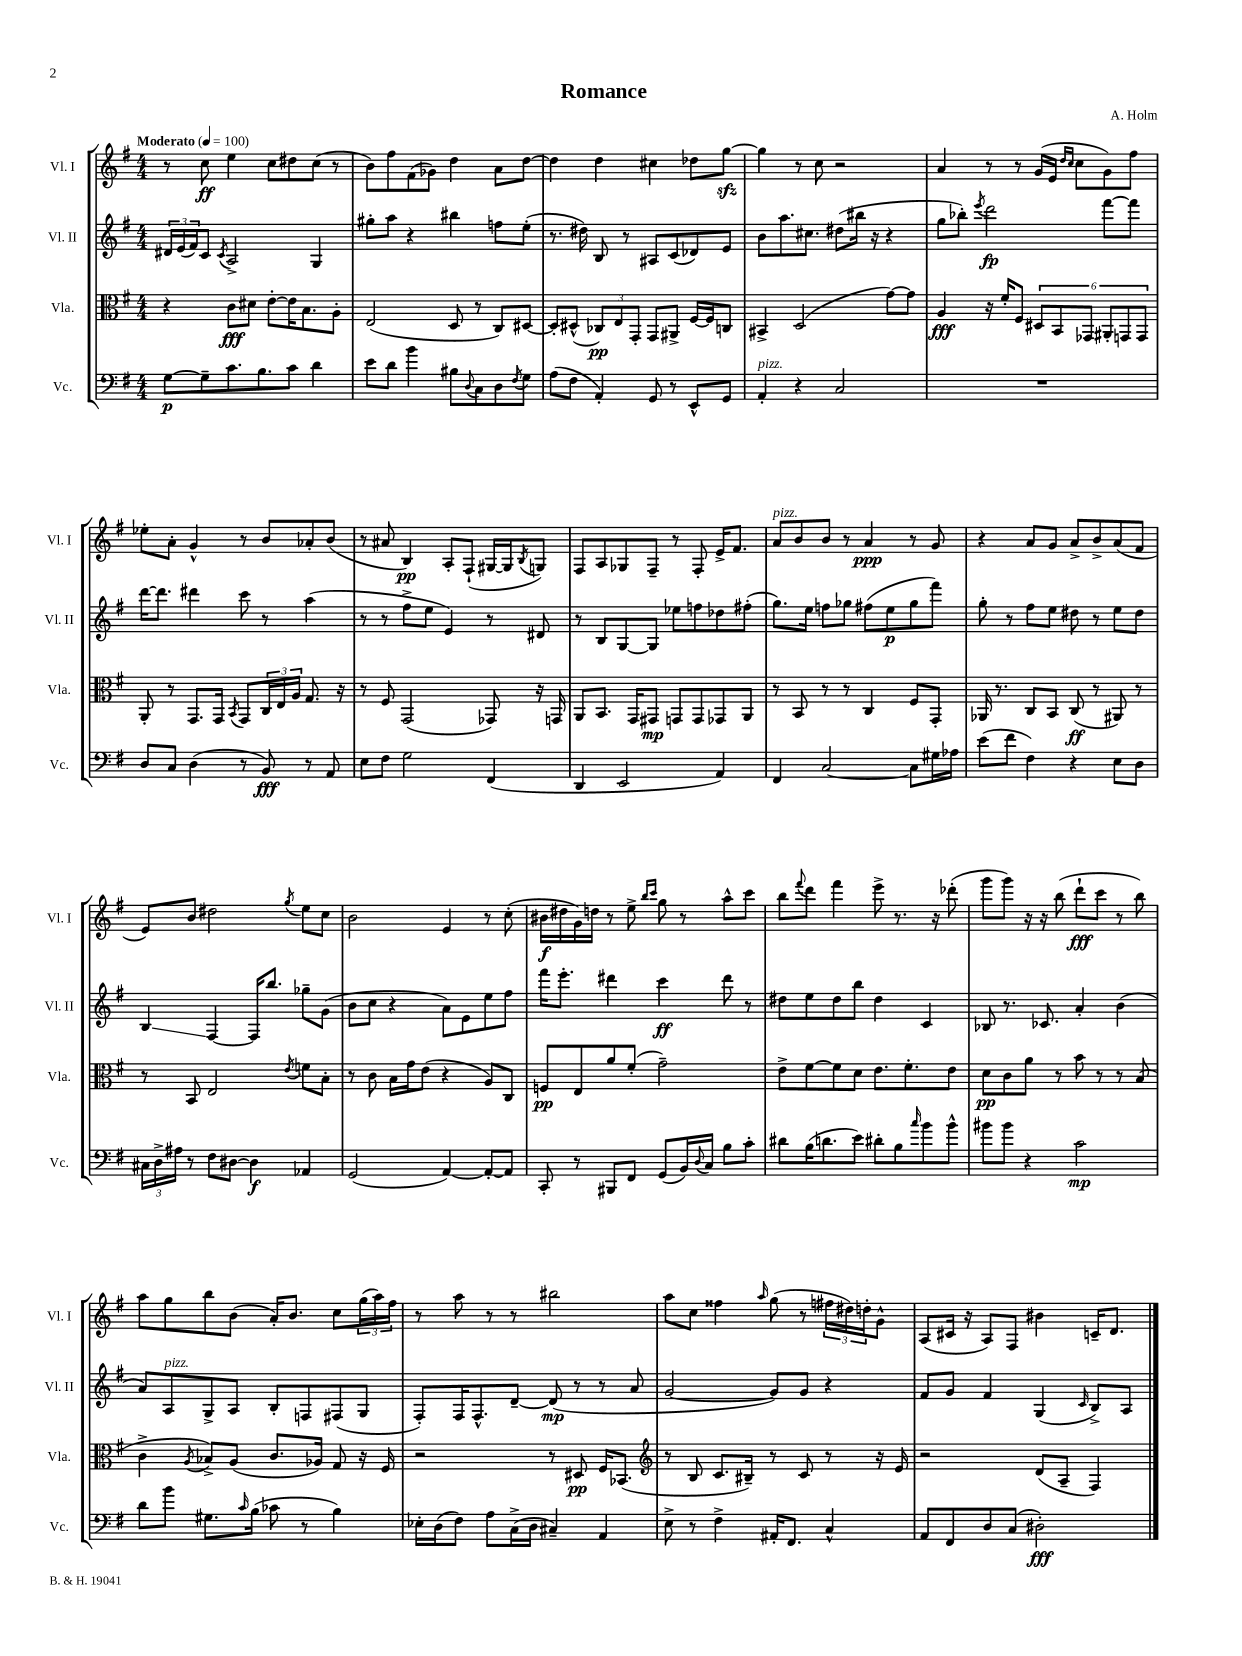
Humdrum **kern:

**kern	**kern	**kern	**kern
*staff4	*staff3	*staff2	*staff1
*clefF4	*clefC3	*clefG2	*clefG2
*k[f#]	*k[f#]	*k[f#]	*k[f#]
*M4/4	*M4/4	*M4/4	*M4/4
*MM100	*MM100	*MM100	*MM100
[8G\L	4r	24d#/LL	8r
.	.	(24e/	.
.	.	24f#/J)	.
8G~\]	.	8c/J	8cc\
.	.	8qc/	.
8.c\	8c\L	2A^/	4ee\
.	8d#\J	.	.
8.B\	.	.	.
.	[8e'\L	.	8cc\L
8c\J	16e\]K	.	8dd#\
.	8.B\	.	.
4d\	.	4G/	(8cc\J
.	8A'\J	.	8r
=	=	=	=
8e\L	(2E/	8gg#'\L	8b\L)
8d\J	.	8aa\J	8ff#\
4b\	.	4r	(8f#\
.	.	.	8g-\J)
8B#\L	8D/	4bb#\	4dd\
8qqD/	.	.	.
8C\	8r	.	.
8D\	8C/L)	8ff\L	8a\L
8qF#/	.	.	.
8G\J	[8D#/J	(8ee'\J	[8dd\J
=	=	=	=
(8A\L	8D#'/]L	8.r	4dd\]
8F#\J	(8D#^^/J	.	.
.	.	16dd#\)	.
4AA'/)	12C-/L)	8B/	4dd\
.	12E/	.	.
.	.	8r	.
.	12GG'/J	.	.
8GG/	8GG/L	8A#/L	4cc#\
8r	8AA#^/J	(8c/	.
8EE^^/L	[16F#/LL	8d-/)	8dd-\L
.	16F#/]J	.	.
8GG/J	8C/J	8e/J	[8gg\J
=	=	=	=
4AA'/	4BB#^/	8b\L	4gg\]
.	.	8.aa\	.
4r	(2D/	.	8r
.	.	8.cc#\J	.
.	.	.	8cc\
2C/	.	(8dd#\L	2r
.	.	16bb#\Jk	.
.	.	16r	.
.	[8g\L)	4r	.
.	8g\]J	.	.
=	=	=	=
1r	4A/	8gg\L	4a/
.	.	8bb-'\J)	.
.	.	8qeee/	.
.	16r	2ddd\	8r
.	16f#'/LK	.	.
.	8F#/J	.	8r
.	12D#/L	.	(16g/LL
.	.	.	16e/JJ
.	12BB/	.	.
.	.	.	16qqdd/LL
.	.	.	16qqcc/JJ
.	.	.	8cc\L
.	12GG-/J	.	.
.	12AA#'/L	[8fff#\L	8g\)
.	12GG/	.	.
.	.	8fff#\]J	8ff#\J
.	12GG/J	.	.
=	=	=	=
8D/L	8AA'/	[16ddd\LK	8ee-'\L
.	.	8.ddd\]J	.
8C/J	8r	.	8a'\J
(4D\	8.GG/L	4ddd#\	4g^^/
.	16GG/Jk	.	.
.	8qBB/	.	.
8r	8GG/L	8ccc\	8r
8BB/)	24C/L	8r	8b/L
.	24E/	.	.
.	24A/JJ	.	.
8r	8.G/	(4aa\	8a-'/
8AA/	.	.	(8b/J
.	16r	.	.
=	=	=	=
8E\L	8r	8r	8r
8F#\J	8F#/	8r	8a#/
2G\	(2GG/	8ff#^\L	4B/)
.	.	8ee\J	.
.	.	4e/)	8A'/L
.	.	.	(8F#`/J
(4FF#/	8GG-/)	8r	[16G#/LL
.	.	.	16G#/]J
.	.	.	8qB/
.	16r	8d#/	8G/J)
.	16GG/	.	.
=	=	=	=
4DD/	8AA/L	8r	8F#/L
.	8.BB/J	8B/L	8A/
2EE/	.	[8G/	8G-/
.	16GG/LK	.	.
.	8GG#/J	8G/]J	8F#~/J
.	8GG/L	8ee-\L	8r
.	8GG/	8ff\	8F#'/
4AA/)	8GG-/	8dd-\	16e^/LK
.	.	.	8.f#/J
.	8AA/J	(8ff#'\J	.
=	=	=	=
4FF#/	8r	8.gg\L)	8a/L
.	8BB/	.	8b/
.	.	16ee\Jk	.
[2C/	8r	8ff\L	8b/J
.	8r	8gg-\J	8r
.	4C/	(8ff#\L	4a/
.	.	8ee\	.
8C\]L	8F#/L	8gg-\	8r
16G#\L	8GG'/J	8fff#\J)	8g/
16A-\JJ	.	.	.
=	=	=	=
(8e\L	16AA-/	8gg'\	4r
.	8.r	.	.
8f#\J	.	8r	.
4F#\)	8C/L	8ff#\L	8a/L
.	8BB/J	8ee\J	8g/J
4r	(8C/	8dd#\	8a^/L
.	8r	8r	8b^/
8E\L	8AA#/)	8ee\L	(8a/
8D\J	8r	8dd#\J	8f#/J
=	=	=	=
24C#\LL	8r	4B/	8e/L)
24D^\	.	.	.
24A#\JJ	.	.	.
8r	8BB/	.	8b/J
8F#\L	2E/	[4F#/	2dd#\
[8D#\J	.	.	.
4D#\]	.	16F#/]LK	.
.	.	8.bb/J	.
.	8qe/	.	8qgg/
4AA-/	8f\L	8gg-~\L	8ee\L
.	8B'\J	(8g\J	8cc\J
=	=	=	=
(2GG/	8r	8b\L	2b\
.	8c\	8cc\J	.
.	16B\LL	4r	.
.	16g\J	.	.
.	(8e\J	.	.
[4AA/)	4r	8a\L)	4e/
.	.	8e\	.
8AA'/_L	8A/L)	8ee\	8r
8AA/]J	8C/J	8ff#\J	(8cc'\
=	=	=	=
8CC'/	8F/L	16fff#\LK	16b#\LL
.	.	8.eee'\J	16dd#\
8r	8E/	.	16g\)
.	.	.	16dd\JJ
8BBB#/L	8a/	4ddd#\	8r
8FF#/J	(8f#'/J	.	8ee^\
.	.	.	16qqbb/LL
.	.	.	16qqccc/JJ
(8GG/L	2g~\)	4ccc\	8gg\
16BB/L)	.	.	8r
8qqD/	.	.	.
16C/JJ	.	.	.
8B\L	.	8ddd#\	8aa^^\L
8c'\J	.	8r	8ccc\J
=	=	=	=
8d#\L	8e^\L	8dd#\L	8bb\L
.	.	.	8qqfff#/
(16B\K	[8f#\	8ee\	8ddd\J
8.d\	.	.	.
.	8f#\]	8dd#\	4fff#\
8e\J)	8d\J	8bb\J	.
8d#'\L	8.e\L	4dd#\	8eee^\
8B\	.	.	8.r
.	8.f#'\	.	.
16qqcc/	.	.	.
8b\	.	4c/	.
.	.	.	16r
8b^^\J	8e\J	.	(8ddd-'\
=	=	=	=
8b#\L	8d\L	8B-/	8ggg\L
8b#\J	8c\	8.r	8ggg\J)
4r	8a\J	.	16r
.	.	8.c-/	16r
.	8r	.	(8bb\
2c\	8b\	4a'/	8ddd`\L
.	8r	.	8ccc\J
.	8r	(4b\	8r
.	(8B/	.	8bb\)
=	=	=	=
8d\L	4c^\	8a/L)	8aa\L
8b\J	.	8A/	8gg\
.	8qA/	.	.
8.G#\L	8B-^/L)	8G^/	8bb\
.	(8A/J	8A/J	(8b\J
16qqc/	.	.	.
(16B\Jk	.	.	.
8c-\	8.c/L	8B'/L	16a'/LK)
.	.	.	8.b/J
8r	.	8F/	.
.	16A-/Jk)	.	.
4B\)	8G/	(8F#/	8cc\L
.	16r	8G/J	(24gg\L
.	.	.	24aa\)
.	16F#/	.	.
.	.	.	24ff#\JJ
=	=	=	=
16E-'\LL	2r	8F#'/L)	8r
(16D\J	.	.	.
8F#\J)	.	16F#/K	8aa\
.	.	8.F#^^/	.
8A\L	.	.	8r
(16C^\L	.	[8d~/J	8r
16D\JJ	.	.	.
4C#~/)	8r	(8d/]	2bb#\
.	8D#/	8r	.
4AA/	16F#/LK	8r	.
.	(8.BB-/J	.	.
.	.	8a/	.
=	=	=	=
*	*clefG2	*	*
8E^\	8r	[2g/	8aa\L
8r	8B/	.	8cc\J
4F#^\	8.c/L	.	4ff##\
.	16B#~/Jk)	.	.
.	.	.	16qqaa/
16AA#'/LK	8r	8g/]L)	(8gg\
8.FF#/J	.	.	.
.	8c/	8g/J	8r
4C^^/	8r	4r	24ff#\LL
.	.	.	24dd#\)
.	.	.	24dd'\J
.	16r	.	8g^^\J
.	16e/	.	.
=	=	=	=
8AA/L	2r	8f#/L	(8A/L
8FF#/	.	8g/J	16c#/Jk
.	.	.	16r
8D/	.	4f#/	8A/L)
(8C/J	.	.	8F#/J
2D#'\)	(8d/L	(4G/	4b#\
.	8A~/J	.	.
.	.	16qqc/	.
.	4F#/)	8B^/L)	16c~/LK
.	.	.	8.d/J
.	.	8A/J	.
==	==	==	==
*-	*-	*-	*-
